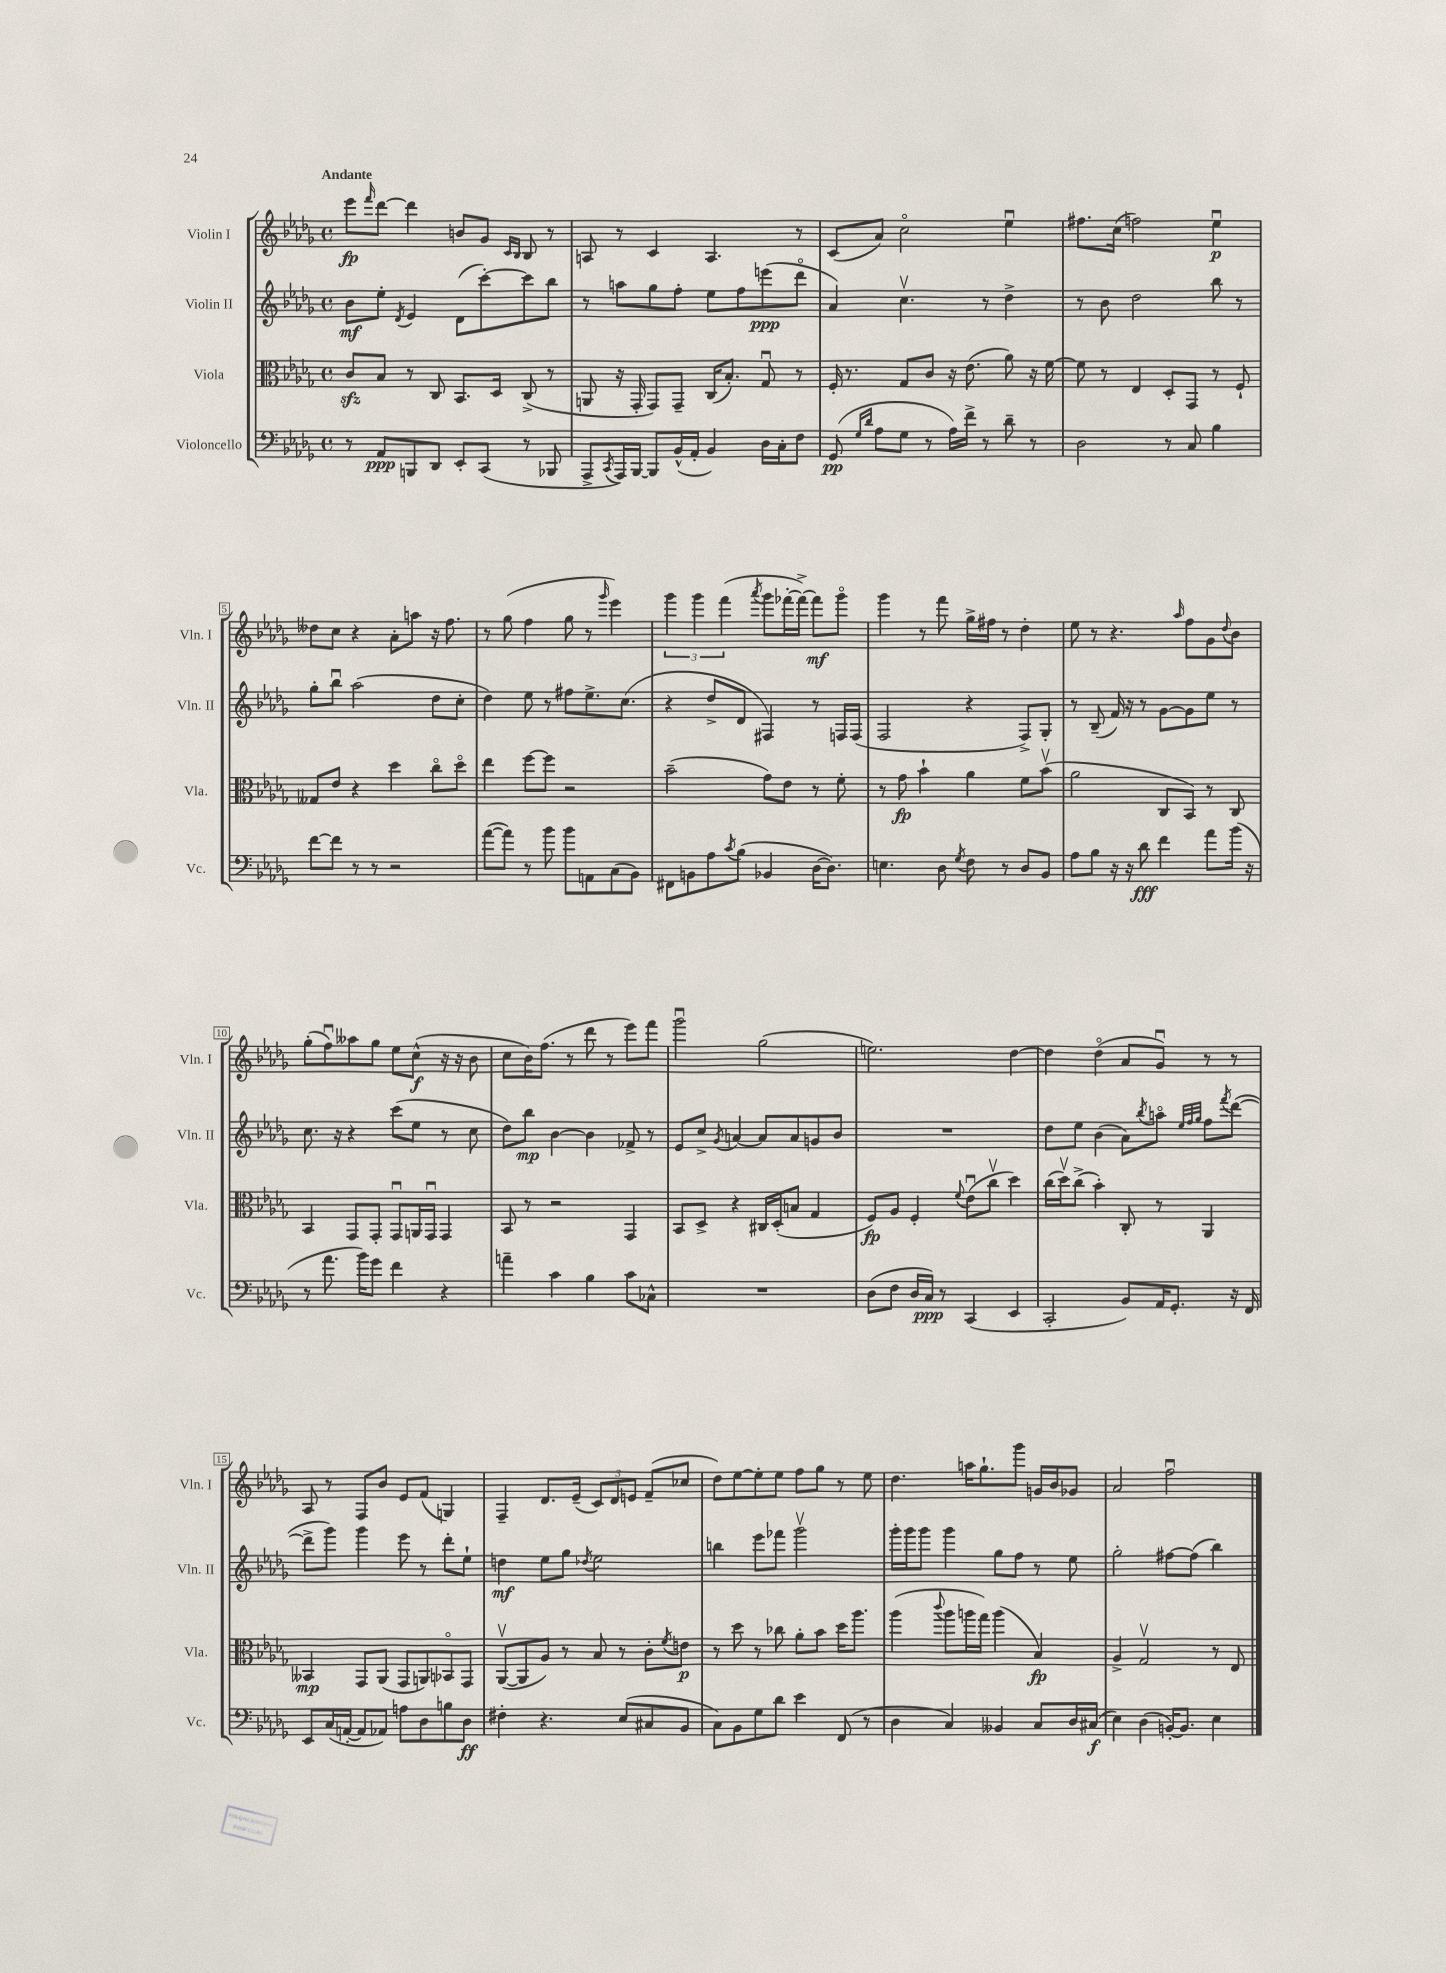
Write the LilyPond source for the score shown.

<<
\new StaffGroup <<
\new Staff = "s0" \with { instrumentName = "Violin I" shortInstrumentName = "Vln. I" } {
    \clef treble \key des \major \defaultTimeSignature \time 4/4 \tempo "Andante"
    ees'''8\fp \grace { f'''16 } des'''8~ des'''4 b'8 ges'8 \grace { c'16 bes16 } bes8 r8 |
    a8 r8 c'4 a4. r8 |
    c'8( aes'8) c''2\flageolet ees''4\downbow |
    fis''8. c''16( f''2) ees''4\downbow\p |
    deses''8 c''8 r4 aes'8-. a''8 r16 f''8. |
    r8 ges''8( f''4 ges''8 r8 \grace { ges'''16 } ees'''4) |
    \tuplet 3/2 { ges'''4 ges'''4 f'''4( } \acciaccatura { aes'''8 } ges'''8 fes'''16~-. fes'''16~->) fes'''8\mf ges'''8\flageolet |
    ges'''4 r8 f'''8 ges''16-> fis''16 r8 des''4-. |
    ees''8 r8 r4. \grace { aes''16 } f''8 ges'8 \appoggiatura { des''8 } bes'8 |
    ges''8-.( f''8\downbow) aeses''8 ges''8 ees''8 c''8-^\f( r16 r16 bes'8 |
    c''8 bes'16) f''8.( r8 des'''8 r8 ees'''8) f'''8 |
    ges'''2\downbow ges''2( |
    e''2.) des''4~ |
    des''4 des''4\flageolet( aes'8 ges'8\downbow) r8 r8 |
    aes8 r8 f8 bes'8 ees'8 f'8( g4) |
    f4-- des'8. ees'16--( \tuplet 3/2 { c'8) des'8 e'8 } f'8--( ces''8 |
    des''8) ees''8~ ees''8-. ees''8 f''8 ges''8 r8 ees''8 |
    des''4. a''16 ges''8.-! ges'''8 g'16 bes'16 ges'8 |
    aes'2 f''2\downbow \bar "|." |
}
\new Staff = "s1" \with { instrumentName = "Violin II" shortInstrumentName = "Vln. II" } {
    \clef treble \key des \major \defaultTimeSignature \time 4/4
    bes'8\mf ees''8-. \acciaccatura { des'8 } ees'4 des'8( c'''8~-.) c'''8 bes''8 |
    r8 a''8 ges''8 f''8-. ees''8 f''8 e'''8\ppp( des'''8\flageolet |
    aes'4) c''4.\upbow r8 des''4-> |
    r8 bes'8 des''2 bes''8 r8 |
    ges''8-. bes''8\downbow aes''2( des''8 c''8-. |
    des''4) ees''8 r8 fis''8 ees''8.-> c''8.( |
    r4 des''8-> des'8 fis4) r8 f16 f16( |
    f2 r4 f8->) ges8-. |
    r8 bes8--( f'16) r16 r8 ges'8~ ges'8 ees''8 r8 |
    c''8. r16 r4 c'''8( ees''8 r8 c''8 |
    des''8) bes''8\mp bes'4~ bes'4 fes'8-> r8 |
    ees'8 c''8-> \acciaccatura { ges'8 } a'4~ a'8 a'8 g'8 bes'8 |
    R1 |
    des''8 ees''8 bes'4( aes'8) \acciaccatura { bes''8 } a''8\flageolet \grace { ees''32 f''32 ges''32 } f''8 \acciaccatura { f'''8 } des'''8~( |
    des'''8-> ges'''8) ges'''4 ees'''8 r8 des'''8-. ees''8-! |
    d''4\mf ees''8 ges''8 \acciaccatura { des''8 } ees''2 |
    b''4 ees'''8 fes'''8 ges'''2\upbow |
    ges'''16-. ges'''16 ges'''8 ges'''4 ges''8 f''8 r8 ees''8 |
    ges''2-. fis''8~ fis''8( bes''4) \bar "|." |
}
\new Staff = "s2" \with { instrumentName = "Viola" shortInstrumentName = "Vla." } {
    \clef alto \key des \major \defaultTimeSignature \time 4/4
    c'8\sfz bes8 r8 c8 bes,8. des16 c8->( r8 |
    a,8 r16 ges,16-. ges,8) ges,8-- c16( bes8.-.) ges8\downbow r8 |
    f16-. r8. ges8 c'8 r16 ees'8.( aes'8) r16 f'16~ |
    f'8 r8 ees4 des8-. ges,8 r8 f8-! |
    geses8 ees'8 r4 des''4 c''8\flageolet des''8\flageolet |
    ees''4 f''8~ f''8 r2 |
    bes'2--( ges'8) ees'8 r8 f'8-. |
    r8 ges'8\fp bes'4-! aes'4 f'8 bes'8\upbow( |
    aes'2 c8 bes,8) r8 c8 |
    bes,4 ges,8 ges,8-. ges,8\downbow a,16 ges,16\downbow ges,4 |
    bes,8 r8 r2 ges,4 |
    bes,8 des8-> r4 cis16 des16-.( b8 ges4 |
    f8\fp) aes8 f4-. \appoggiatura { f'8 } ees'8\downbow( c''8\upbow des''4) |
    c''16( des''16\upbow) c''8->( bes'4-.) c8-. r8 aes,4 |
    beses,4\mp ges,8 aes,8( ges,8 a,8) bes,8\flageolet ges,8 |
    aes,8~\upbow( aes,8 aes8) r8 bes8 r8 c'8-. \acciaccatura { f'8 } e'8\p |
    r8 des''8 r8 ces''8 aes'8-. bes'8 des''16 aes''8. |
    aes''4( \appoggiatura { c'''8 } aes''8 a''16 ges''16) a''4( bes4\fp) |
    aes4-> ges2\upbow r8 ees8 \bar "|." |
}
\new Staff = "s3" \with { instrumentName = "Violoncello" shortInstrumentName = "Vc." } {
    \clef bass \key des \major \defaultTimeSignature \time 4/4
    r8 aes,8\ppp b,,8 des,8 ees,8-. c,8( r8 bes,,8 |
    aes,,8-> \acciaccatura { c,8 } aes,,16) bes,,16~ bes,,8 bes,16-^( aes,16-. bes,4) des16 c16-. f8 |
    ges,8\pp( \grace { ges16 des'16 } aes8 ges8 r8 aes16) f'16-> r8 des'8-- r8 |
    des2 r8 c8 bes4 |
    f'8~ f'8 r8 r8 r2 |
    aes'8~( aes'8) r8 bes'8 bes'8 a,8 c8( bes,8) |
    fis,8 b,8 aes8 \acciaccatura { c'8 } bes8( bes,4 des16~ des8.) |
    e4. des8 \acciaccatura { ges8 } f8 r8 des8 bes,8 |
    aes8 bes8 r16 r16 des'8\fff f'4 aes'8 bes'16( r16 |
    r8 aes'8. bes'16) ges'8 f'4 r4 |
    a'4-- c'4 bes4 c'8 ces8-^ |
    R1 |
    des8( f8 des16 c16\ppp) r8 c,4( ees,4 |
    c,2-. bes,8) aes,16 ges,8.-. r16 f,16 |
    ees,8 c16( a,16~-. a,8 aes,8) a8 des8 b8 des8\ff |
    fis4-. r4. ees8( cis8 bes,8 |
    c8) bes,8 ges8 des'8 ees'4 f,8( r8 |
    des4 c4) beses,4 c8 des16 cis16\f( |
    ees4) des4( b,16~-.) b,8. ees4 \bar "|." |
}
>>
>>
\layout { \context { \Score \override BarNumber.stencil = #(make-stencil-boxer 0.1 0.3 ly:text-interface::print) } }
